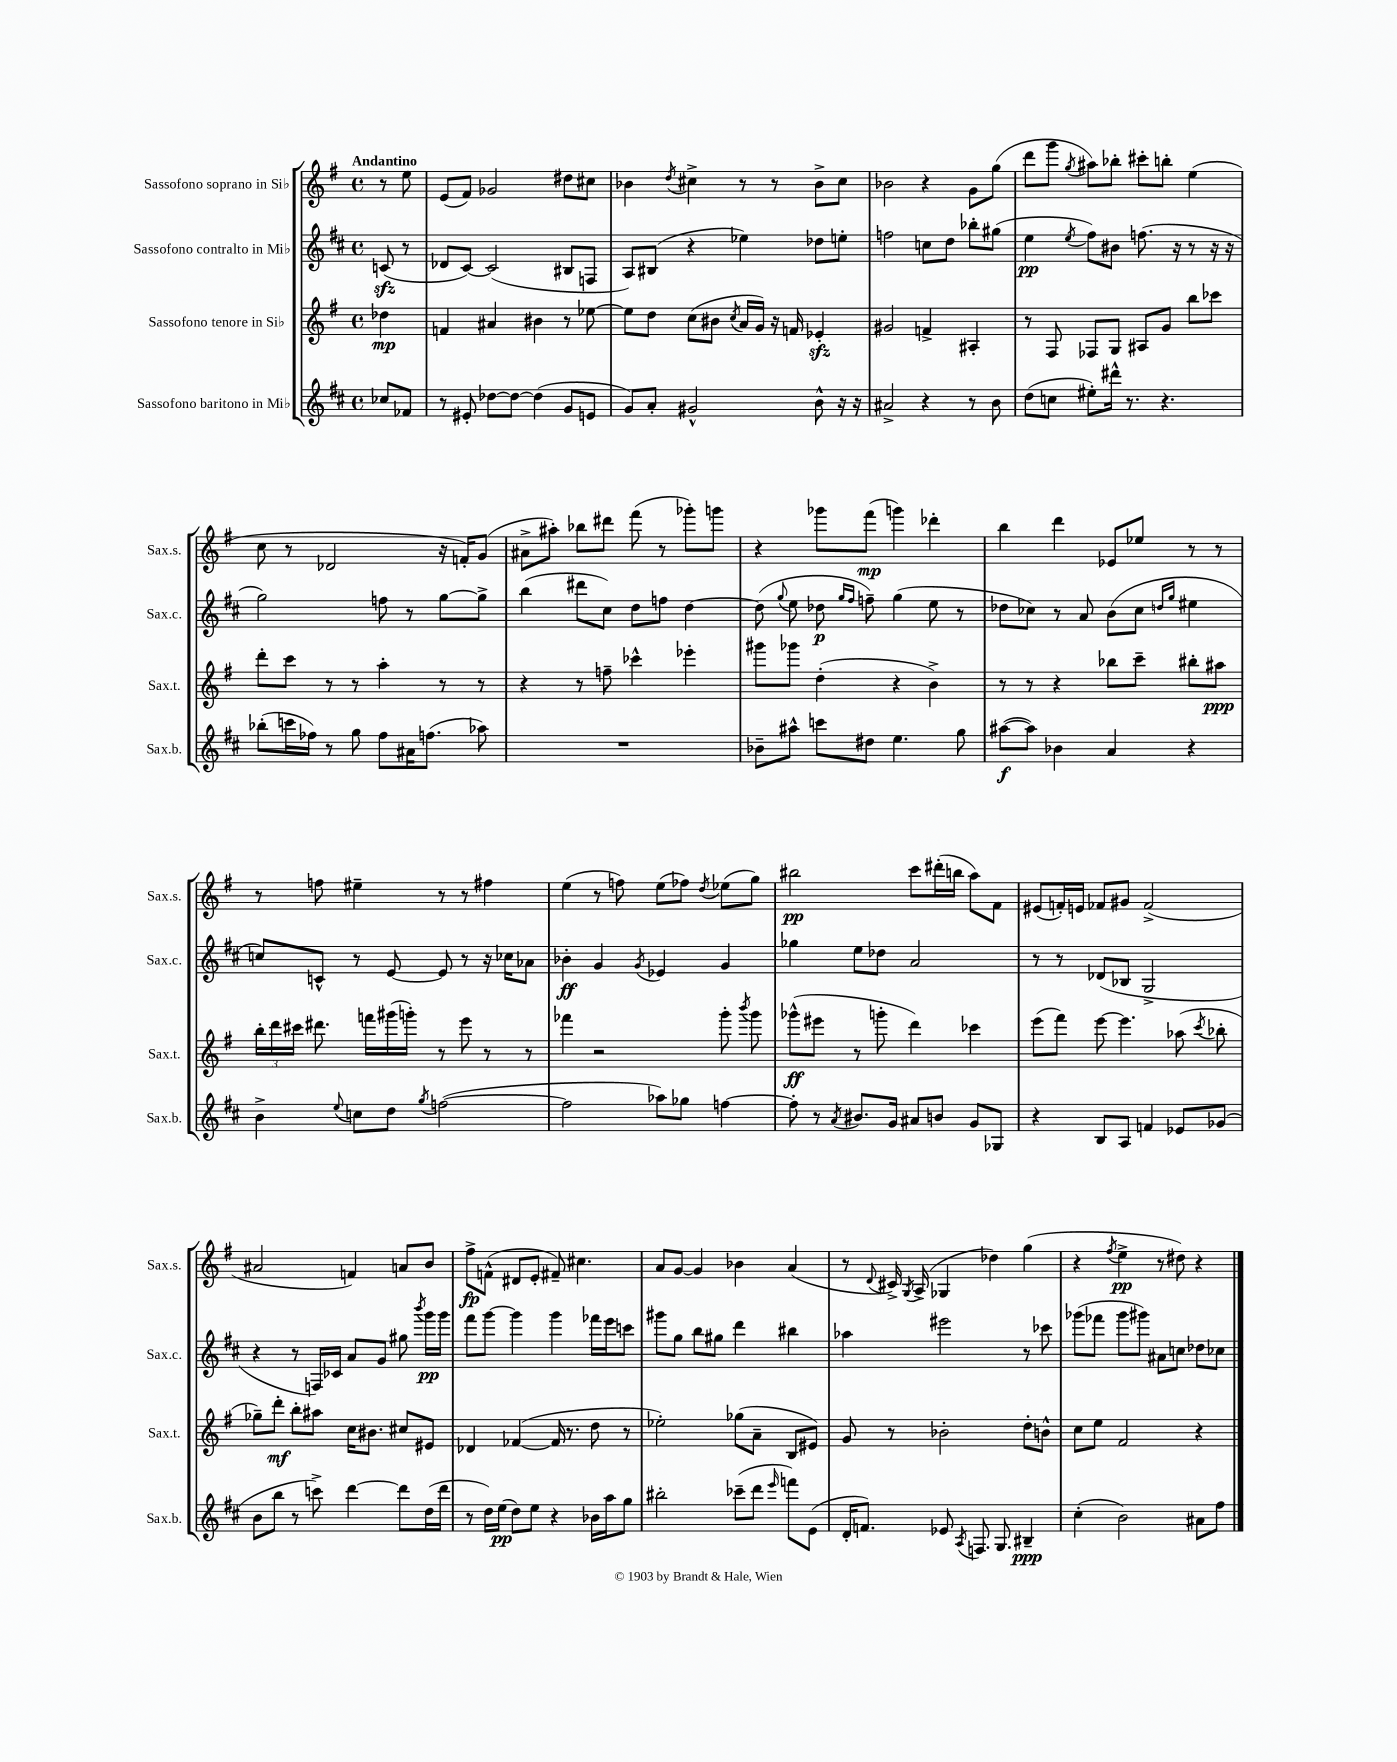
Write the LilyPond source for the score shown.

<<
\new StaffGroup <<
\new Staff = "s0" \with { instrumentName = "Sassofono soprano in Sib" shortInstrumentName = "Sax.s." } {
    \clef treble \key g \major \defaultTimeSignature \time 4/4 \partial 4 \tempo "Andantino"
    \autoBeamOff r8 e''8 |
    e'8[( fis'8]) ges'2 dis''8[ cis''8] |
    bes'4 \acciaccatura { d''8 } cis''4-> r8 r8 bes'8[-> cis''8] |
    bes'2 r4 g'8[ g''8]( |
    d'''8[ g'''8] \acciaccatura { g''8 } ais''8[) bes''8]-. cis'''8[-. b''8]-. e''4( |
    c''8 r8 des'2 r16 f'16[-.) g'8]( |
    ais'8[-> ais''8]-.) bes''8[ dis'''8] fis'''8( r8 ges'''8[-.) g'''8] |
    r4 ges'''8[ fis'''8]\mp( g'''4) des'''4-. |
    b''4 d'''4 ees'8[ ees''8] r8 r8 |
    r8 f''8 eis''4-- r8 r8 fis''4 |
    e''4( r8 f''8) e''8[( fes''8]) \acciaccatura { d''8 } ees''8[( g''8]) |
    bis''2\pp c'''8[ dis'''16-.( b''16] a''8[) fis'8] |
    eis'8[( f'16-.) e'16] fes'8[ gis'8] fes'2->( |
    ais'2 f'4) a'8[ b'8] |
    fis''8[->\fp f'8]-^( dis'8[ e'8]-. fis'8--) cis''4. |
    a'8[ g'8]~ g'4 bes'4 a'4( |
    r8 \appoggiatura { d'8 } cis'16->) \acciaccatura { g8 } a16->( ges4 des''4) g''4( |
    r4 \acciaccatura { fis''8 } e''4->\pp r8 dis''8) r4 \bar "|." |
}
\new Staff = "s1" \with { instrumentName = "Sassofono contralto in Mib" shortInstrumentName = "Sax.c." } {
    \clef treble \key d \major \defaultTimeSignature \time 4/4 \partial 4
    \autoBeamOff c'8\sfz( r8 |
    des'8[ cis'8]~) cis'2( bis8[ f8] |
    a8[) bis8]( r4 ees''4) des''8[ e''8]-. |
    f''2 c''8[ d''8] bes''8[-. gis''8]( |
    e''4\pp \acciaccatura { e''8 } fis''8[) bis'8] f''8.( r16 r8 r16 r16 |
    g''2) f''8 r8 g''8[~ g''8]-> |
    b''4( dis'''8[ cis''8]) d''8[ f''8] d''4~ |
    d''8( \appoggiatura { g''8 } e''8 des''8\p \grace { g''16[ fis''16] } f''8--) g''4( e''8 r8 |
    des''8[ ces''8]) r8 a'8 b'8[( ces''8] \grace { d''16[ g''16] } eis''4 |
    c''8[) c'8]-^ r8 e'8~ e'8 r8 r16 ces''16[ aes'8] |
    bes'4-.\ff g'4 \acciaccatura { g'8 } ees'4 g'4 |
    ges''4 e''8[ des''8] a'2 |
    r8 r8 des'8[( bes8] g2-> |
    r4 r8 f16[) ces'16] a'8[ g'8] gis''8 \acciaccatura { b'''8 } g'''16[\pp g'''16] |
    fis'''8[ g'''8]~ g'''4 g'''4 fes'''16[ e'''16 c'''8] |
    gis'''8[ g''8] b''8[ gis''8] d'''4 bis''4 |
    aes''4 eis'''2 r8 ces'''8 |
    ges'''8[( fes'''8] ges'''8[ gis'''8]) ais'8[ c''8] des''8[ ces''8] \bar "|." |
}
\new Staff = "s2" \with { instrumentName = "Sassofono tenore in Sib" shortInstrumentName = "Sax.t." } {
    \clef treble \key g \major \defaultTimeSignature \time 4/4 \partial 4
    \autoBeamOff des''4\mp |
    f'4 ais'4 bis'4 r8 ees''8~ |
    ees''8[ d''8] c''8[( bis'8] \acciaccatura { c''8 } a'16[ g'16]) r16 f'16 ees'4-.\sfz |
    gis'2 f'4-> ais4-. |
    r8 fis8 fes8[ g8] ais8[ g'8] b''8[ ces'''8] |
    d'''8[-. c'''8] r8 r8 a''4-. r8 r8 |
    r4 r8 f''8-- ces'''4-^ ees'''4-. |
    gis'''8[ ges'''8] d''4-.( r4 b'4->) |
    r8 r8 r4 bes''8[ c'''8]-- bis''8[-. ais''8]\ppp |
    \tuplet 3/2 { b''16[-. d'''16 cis'''16] } dis'''8. f'''16[ gis'''16( g'''16]-.) r8 e'''8 r8 r8 |
    fes'''4 r2 g'''8-. \acciaccatura { b'''8 } g'''8 |
    ges'''8[-^\ff( eis'''8] r8 g'''8-. d'''4) ces'''4 |
    e'''8[( fis'''8]) e'''8~ e'''4. aes''8( \acciaccatura { c'''8 } bes''8-. |
    ges''8[--) d'''8]-.\mf b''8[-. ais''8] c''16[ bis'8.] cis''8[ eis'8] |
    des'4 fes'4~( fes'16 r8. d''8 r8 |
    ees''2-.) ges''8[( a'8]-- b8[ eis'8]) |
    g'8 r8 bes'2-. d''8[-. b'8]-^ |
    c''8[ e''8] fis'2 r4 \bar "|." |
}
\new Staff = "s3" \with { instrumentName = "Sassofono baritono in Mib" shortInstrumentName = "Sax.b." } {
    \clef treble \key d \major \defaultTimeSignature \time 4/4 \partial 4
    \autoBeamOff ces''8[ fes'8] |
    r8 eis'8-. des''8[~ des''8]~ des''4( g'8[ e'8] |
    g'8[) a'8]-. gis'2-^ b'8-^ r16 r16 |
    ais'2-> r4 r8 b'8 |
    d''8[( c''8] eis''8[-.) dis'''16]-^ r8. r4. |
    bes''8[-.( c'''16 fes''16]) r8 g''8 fes''8[ ais'16 f''8.]( aes''8) |
    R1 |
    bes'8[-- ais''8]-^ c'''8[ dis''8] e''4. g''8 |
    ais''8[~\f( ais''8]) bes'4 a'4 r4 |
    b'4-> \appoggiatura { e''8 } c''8[ d''8] \acciaccatura { g''8 } f''2~( |
    f''2 aes''8[) ges''8] f''4~ |
    f''8-. r8 \acciaccatura { a'8 } bis'8.[ g'16] ais'8[ b'8] g'8[ ges8] |
    r4 b8[ a8] f'4 ees'8[ ges'8]( |
    b'8[ b''8] r8 c'''8->) d'''4~ d'''8[ d''16( d'''16] |
    r8 d''16[) e''16]\pp( d''8[) e''8] r4 bes'16[ a''16 g''8] |
    bis''2-. ces'''8[--( d'''8] \grace { e'''16 } f'''8[) e'8]( |
    d'16[-. f'8.]) ees'8 \acciaccatura { a8 } f8. g8. bis4--\ppp |
    cis''4-.( b'2) ais'8[ fis''8] \bar "|." |
}
>>
>>
\layout { \context { \Score \remove "Bar_number_engraver" } }
